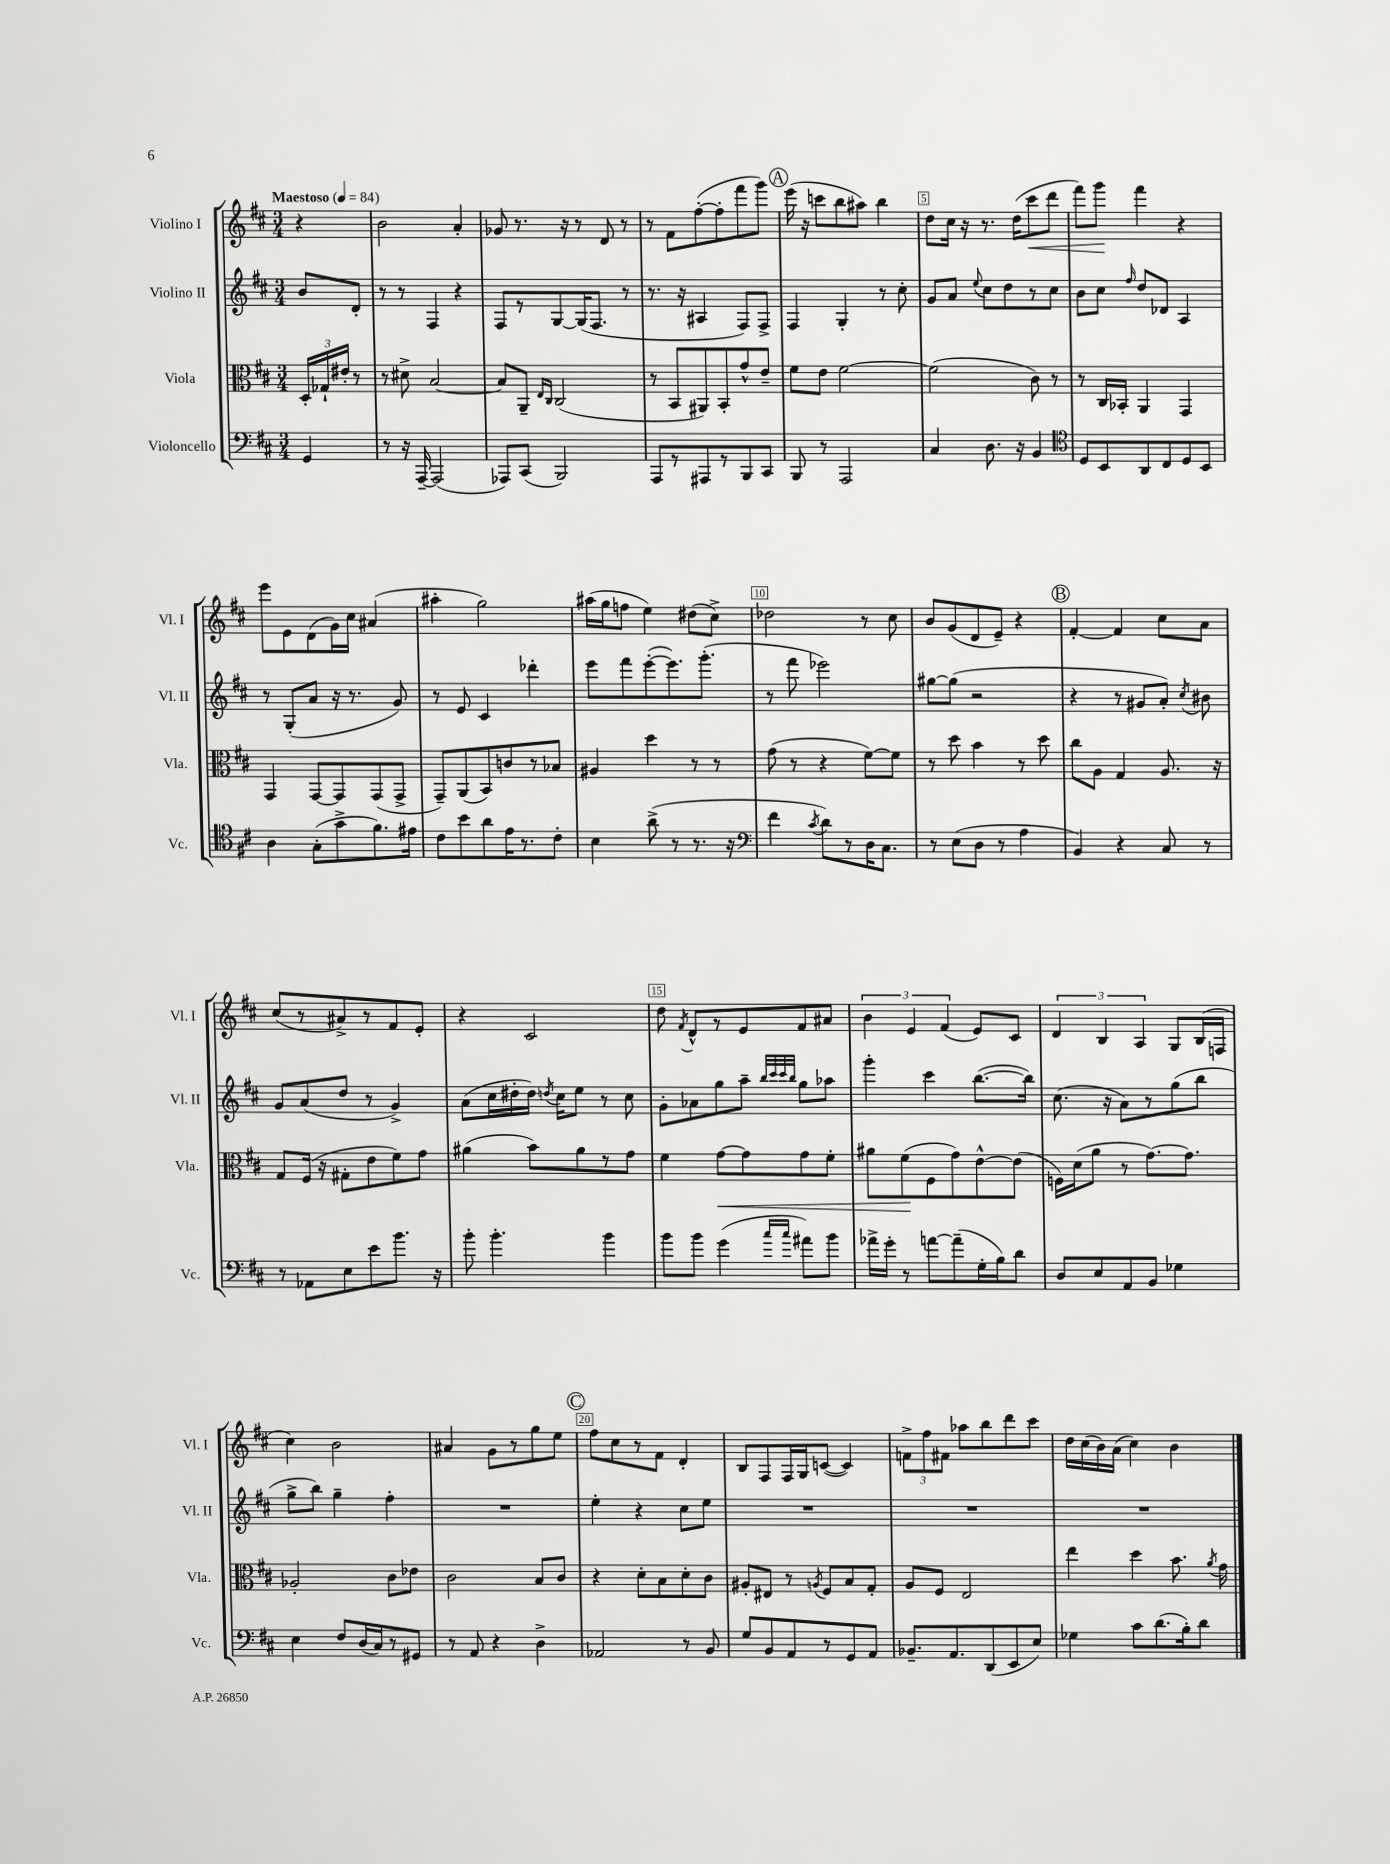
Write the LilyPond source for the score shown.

<<
\new StaffGroup <<
\new Staff = "s0" \with { instrumentName = "Violino I" shortInstrumentName = "Vl. I" } {
    \clef treble \key d \major \numericTimeSignature \time 3/4 \partial 4 \tempo "Maestoso" 4 = 84
    \autoBeamOff r4 |
    b'2 a'4-. |
    ges'8 r8. r16 r8 d'8 r8 |
    r8 fis'8[ fis''8~-.( fis''8-. fis'''8 g'''8]) |
    \mark \markup { \circle "A" } e'''16( r16 c'''8[ b''8 ais''8]) b''4 |
    d''8[ cis''16] r16 r8. d''16[( cis'''8\< d'''8] |
    fis'''8[) g'''8]\! fis'''4 r4 |
    e'''8[ e'8 d'8( g'16) cis''16] ais'4( |
    ais''4-. g''2) |
    ais''16[( g''16 f''8] e''4) dis''8[( cis''8]->) |
    des''2 r8 cis''8 |
    b'8[ g'8( d'8 e'8]--) r4 |
    \mark \markup { \circle "B" } fis'4~-. fis'4 cis''8[ a'8] |
    cis''8[( r8 ais'8->) r8 fis'8 e'8]-. |
    r4 cis'2 |
    d''8 \acciaccatura { fis'8 } d'8[-^ r8 e'8 fis'8 ais'8] |
    \tuplet 3/2 { b'4 e'4 fis'4( } e'8[) cis'8] |
    \tuplet 3/2 { d'4 b4 a4 } g8[ b16( f16] |
    cis''4) b'2 |
    ais'4 g'8[ r8 g''8 e''8] |
    \mark \markup { \circle "C" } fis''8[ cis''8 r8 fis'8] d'4-. |
    b8[ fis8 fis16 g16 c'8]~( c'4) |
    \tuplet 3/2 { f'8[-> fis''8 fis'8] } aes''8[ b''8 d'''8 cis'''8] |
    d''16[ cis''16( b'16) a'16]( cis''4) b'4 \bar "|." |
}
\new Staff = "s1" \with { instrumentName = "Violino II" shortInstrumentName = "Vl. II" } {
    \clef treble \key d \major \numericTimeSignature \time 3/4 \partial 4
    \autoBeamOff b'8[ d'8]-. |
    r8 r8 fis4 r4 |
    fis8[ r8 g8~ g16( fis8.] r8 |
    r8. r16 ais4 fis8[) fis8]-> |
    \mark \markup { \circle "A" } fis4 g4-. r8 cis''8-. |
    g'8[ a'8] \appoggiatura { e''8 } cis''8[ d''8 r8 cis''8] |
    b'8[ cis''8] \grace { fis''16 } d''8[ des'8] a4 |
    r8 g8[-.( a'8] r16 r8. g'8) |
    r8 e'8 cis'4 des'''4-. |
    e'''8[ fis'''8 e'''8~-.( e'''8.) g'''8.]-.( |
    r8 fis'''8 ees'''2) |
    gis''8[~ gis''8]( r2 |
    \mark \markup { \circle "B" } r4 r8 gis'8[ a'8]-.) \acciaccatura { cis''8 } bis'8 |
    g'8[ a'8( d''8] r8 g'4->) |
    a'8[( cis''16 dis''16-. dis''16]) \acciaccatura { d''8 } cis''16[ e''8] r8 cis''8 |
    g'8[-. aes'8 g''8 a''8]-- \grace { b''32[ cis'''32 cis'''32 b''32] } g''8[ aes''8] |
    g'''4-. cis'''4 b''8.[~( b''16]) |
    cis''8.( r16 a'8[) r8 g''8( b''8] |
    g''8[-> b''8]) g''4-- fis''4-. |
    R2. |
    \mark \markup { \circle "C" } e''4-. r4 cis''8[ e''8] |
    R2. |
    R2. |
    R2. \bar "|." |
}
\new Staff = "s2" \with { instrumentName = "Viola" shortInstrumentName = "Vla." } {
    \clef alto \key d \major \numericTimeSignature \time 3/4 \partial 4
    \autoBeamOff \tuplet 3/2 { d16[-. ges16-! eis'16]-. } r8 |
    r8 dis'8-> b2~ |
    b8[ a,8]-- \grace { e16[ cis16] } cis2( |
    r8 b,8[ ais,8) b,8-. g'8-^ e'8]-- |
    \mark \markup { \circle "A" } fis'8[ e'8] fis'2~ |
    fis'2( cis'8) r8 |
    r8 cis16[ bes,16]-. a,4 g,4 |
    g,4 g,8[~ g,8 g,8( g,8]-> |
    g,8[--) a,8( b,8) c'8 r8 bes8] |
    ais4 d''4 r8 r8 |
    g'8( r8 r4 fis'8[~) fis'8] |
    r8 d''8 b'4 r8 d''8 |
    \mark \markup { \circle "B" } cis''8[ a8] g4 a8. r16 |
    g8[ fis16]( r16 gis8[-. e'8 fis'8) g'8] |
    ais'4( b'8[) ais'8 r8 g'8] |
    fis'4 g'8[~\< g'8 g'8 fis'8]-. |
    ais'8[ fis'8\!( fis8 g'8) e'8~-^ e'8]( |
    f16[) d'16( a'8] r8 g'8.[~) g'8.] |
    aes2-. cis'8[ ees'8] |
    cis'2 b8[ cis'8] |
    \mark \markup { \circle "C" } r4 d'8[-. b8 d'8-. cis'8] |
    ais8[-. eis8] r8 \acciaccatura { a8 } fis8[ b8 g8]-. |
    a8[ fis8] e2 |
    e''4 d''4 b'8. \acciaccatura { a'8 } g'16 \bar "|." |
}
\new Staff = "s3" \with { instrumentName = "Violoncello" shortInstrumentName = "Vc." } {
    \clef bass \key d \major \numericTimeSignature \time 3/4 \partial 4
    \autoBeamOff g,4 |
    r8 r16 a,,16~-- a,,2( |
    aes,,8[) cis,8]( b,,2) |
    a,,8[ r8 ais,,8 r8 b,,8 cis,8] |
    \mark \markup { \circle "A" } b,,8 r8 a,,2 |
    cis4 d8. r16 b,4 |
    \clef tenor d8[ b,8 a,8 cis8 d8 b,8] |
    a4 g8[-.( g'8-> fis'8.) eis'16] |
    cis'8[ b'8 a'8 e'16 r8. cis'8]-. |
    b4 a'8->( r8 r8. r16 |
    \clef bass fis'4 \acciaccatura { cis'8 } d'8[) r8 d16 cis8.] |
    r8 e8[( d8] r8 a4 |
    \mark \markup { \circle "B" } b,4) r4 cis8 r8 |
    r8 aes,8[ e8 e'8 b'8.] r16 |
    b'8-. b'4.-. b'4 |
    b'8[ b'8] g'4( \grace { cis''16[ cis''16] } ais'8[) b'8] |
    aes'16[-> g'16]-. r8 a'8[~ a'8--( g16-. b16) d'8] |
    d8[ e8 a,8 b,8] ges4 |
    e4 fis8[ d16( cis16) r8 gis,8] |
    r8 a,8 r4 d4-> |
    \mark \markup { \circle "C" } aes,2 r8 b,8 |
    g8[ b,8 a,8 r8 g,8 a,8] |
    bes,8.[-- a,8. d,8( e,8 e8]) |
    ges4 cis'8[ d'8.( b16-.) d'8] \bar "|." |
}
>>
>>
\layout { \context { \Score \override BarNumber.break-visibility = ##(#f #t #t) barNumberVisibility = #(every-nth-bar-number-visible 5) \override BarNumber.stencil = #(make-stencil-boxer 0.1 0.3 ly:text-interface::print) } }
